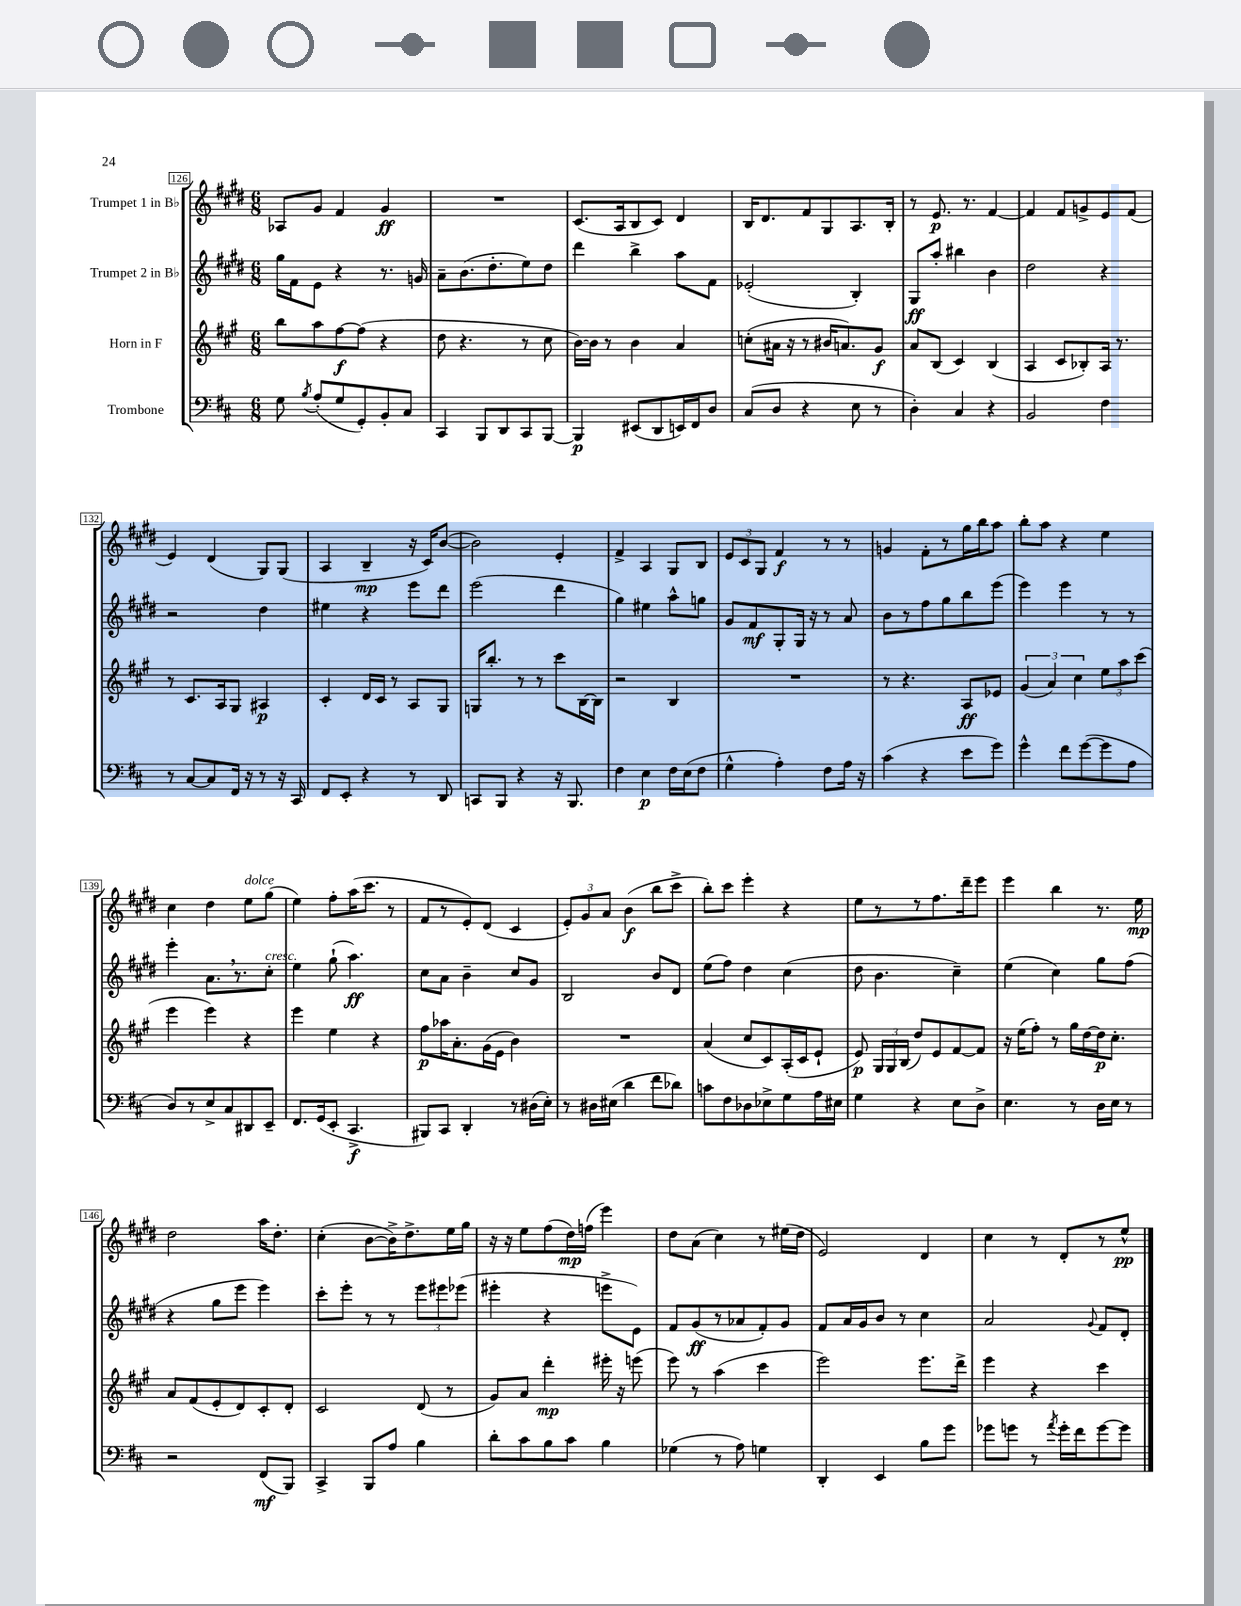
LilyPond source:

<<
\new StaffGroup <<
\new Staff = "s0" \with { instrumentName = "Trumpet 1 in Bb" } {
    \clef treble \key e \major \numericTimeSignature \time 6/8
    \autoBeamOff aes8[ gis'8] fis'4 gis'4\ff |
    R2. |
    cis'8.[( a16 b8 cis'8]) dis'4 |
    b16[ dis'8. fis'8 gis8 a8. b16]-. |
    r8 e'8.\p r8. fis'4~ |
    fis'4 fis'8[ g'8-> e'8 fis'8]( |
    e'4) dis'4( gis8[) gis8]( |
    a4 b4--\mp r16 cis'16[) b'8]~( |
    b'2) e'4-. |
    fis'4-> a4 gis8[ b8] |
    \tuplet 3/2 { e'8[ cis'8 gis8] } fis'4\f r8 r8 |
    g'4 fis'8[-. r8 gis''16 b''16 a''8] |
    b''8[-. a''8] r4 e''4 |
    cis''4 dis''4 e''8[^\markup { \italic "dolce" } gis''8]( |
    e''4) fis''8[-. a''16( cis'''8.] r8 |
    fis'8[ r8 e'8-.) dis'8]( cis'4 |
    \tuplet 3/2 { e'8[-.) gis'8 a'8] } b'4\f( b''8[ cis'''8]-> |
    b''8[-.) cis'''8] e'''4-. r4 |
    e''8[ r8 r8 fis''8. dis'''16-- e'''8] |
    e'''4 b''4 r8. e''16\mp |
    dis''2 a''16[ dis''8.]-. |
    cis''4-.( b'8[~ b'16->) dis''8.-> e''16 gis''16] |
    r16 r16 e''8[ fis''8( dis''16\mp) f''16]( e'''4) |
    dis''8[ a'8]( cis''4) r8 eis''16[( dis''16] |
    e'2) dis'4 |
    cis''4 r8 dis'8[-. r8 e''8]-^\pp \bar "|." |
}
\new Staff = "s1" \with { instrumentName = "Trumpet 2 in Bb" } {
    \clef treble \key e \major \numericTimeSignature \time 6/8
    \autoBeamOff gis''16[ fis'16 e'8] r4 r8. g'16 |
    a'8[-- b'8.( dis''8.-. e''8) dis''8] |
    dis'''4 b''4-> a''8[ fis'8] |
    ees'2-.( b4-.) |
    gis8[\ff a''8]-. bis''4 b'4 |
    dis''2 r4 |
    r2 dis''4 |
    eis''4 r4 e'''8[ dis'''8] |
    e'''2( dis'''4 |
    gis''4) eis''4 a''8[-^ g''8] |
    gis'8[ fis'8\mf gis8-. gis16] r16 r8 a'8 |
    b'8[ r8 fis''8 gis''8 b''8 e'''8]( |
    e'''4) e'''4 r8 r8 |
    e'''4-. a'8.[ \breathe r8. cis''8]-.^\markup { \italic "cresc." } |
    e''4 gis''8-!( a''4.\ff) |
    cis''8[ a'8] b'4-- cis''8[ gis'8] |
    b2 b'8[ dis'8] |
    e''8[( fis''8]) dis''4 cis''4( |
    dis''8 b'4. cis''4--) |
    e''4( cis''4) gis''8[ fis''8]( |
    r4 gis''8[ e'''8] e'''4) |
    cis'''8[-. e'''8]-. r8 r8 \tuplet 3/2 { e'''8[ eis'''8 ees'''8]( } |
    eis'''4-. r4 e'''8[-> e'8]) |
    fis'8[ gis'8\ff( r8 aes'8 fis'8-.) gis'8] |
    fis'8[ a'16 gis'16 b'8] r8 cis''4 |
    a'2 \appoggiatura { gis'8 } fis'8[ dis'8]-. \bar "|." |
}
\new Staff = "s2" \with { instrumentName = "Horn in F" } {
    \clef treble \key a \major \numericTimeSignature \time 6/8
    \autoBeamOff b''8[ a''8 fis''8~\f fis''8]( r4 |
    d''8 r4. r8 cis''8 |
    b'16[~) b'16] r8 b'4 a'4 |
    c''8[-.( ais'16] r16 r8 bis'16[ a'8.) gis'8]\f |
    a'8[ b8]( cis'4) b4( |
    a4 cis'8[ bes8-.) a16] r8. |
    r8 cis'8.[ a16 gis8] ais4\p |
    cis'4-. d'16[ cis'16] r8 a8[ gis8] |
    g16[ b''8.]-. r8 r8 cis'''8[ b16~ b16] |
    r2 b4 |
    R2. |
    r8 r4. a8[\ff ees'8] |
    \tuplet 3/2 { gis'4( a'4) cis''4 } \tuplet 3/2 { e''8[ a''8 cis'''8]( } |
    e'''4 e'''4) r4 |
    e'''4 e''4 r4 |
    fis''8[\p aes''16 a'8.-. gis'16( e'16] b'4) |
    R2. |
    a'4( cis''8[ cis'8) a16-.( cis'16 e'8]-! |
    e'8\p) \tuplet 3/2 { gis16[ gis16 b16]( } d''8[) e'8 fis'8~ fis'8] |
    r16 e''16[( fis''8]-.) r8 gis''16[ d''16~ d''16\p cis''8.]-. |
    a'8[ fis'8( e'8-. d'8) cis'8-. d'8]-. |
    cis'2 d'8( r8 |
    gis'8[) a'8] d'''4-.\mp eis'''16-. r16 e'''8( |
    e'''8) r8 a''4( cis'''4 |
    e'''2) e'''8.[ d'''16]-> |
    e'''4 r4 cis'''4 \bar "|." |
}
\new Staff = "s3" \with { instrumentName = "Trombone" } {
    \clef bass \key d \major \numericTimeSignature \time 6/8
    \autoBeamOff g8 \acciaccatura { b8 } a8[-.( g8 g,8-.) b,8-. cis8] |
    cis,4 b,,8[ d,8 cis,8 b,,8]~ |
    b,,4\p eis,8[( d,8 e,16) fis,16 d8] |
    cis8[( d8] r4 e8 r8 |
    d4-.) cis4 r4 |
    b,2 fis4 |
    r8 cis8[~ cis8 fis,16] r16 r8 r16 cis,16 |
    fis,8[ e,8]-. r4 r8 d,8 |
    c,8[ b,,8] r4 r16 b,,8. |
    fis4 e4\p fis16[ e16( fis8] |
    g4-^ a4-.) fis8[ a16] r16 |
    cis'4( r4 e'8[ g'8]) |
    g'4-^ fis'8[ g'8~( g'8 a8] |
    d8[) r8 e8-> cis8 dis,8 e,8]-- |
    fis,8.[ g,16( e,8]-. cis,4.->\f |
    bis,,8[) cis,8] d,4-. r8 dis16[( e16]-.) |
    r8 dis16[ eis16]( d'4 fis'8[ des'8]) |
    c'8[ fis8 des8 ees8-> g8 a16 eis16] |
    g4 r4 e8[ d8]-> |
    e4. r8 d16[ e16] r8 |
    r2 fis,8[\mf( b,,8]) |
    cis,4-> b,,8[ a8] b4 |
    d'8[-. cis'8 b8 cis'8] b4 |
    ges4( r8 a8) g4 |
    d,4-. e,4 b8[ g'8] |
    ges'8[ g'8] r8 \acciaccatura { a'8 } g'16[-. fis'16 g'8~ g'8] \bar "|." |
}
>>
>>
\layout { \context { \Score currentBarNumber = #126 \override BarNumber.stencil = #(make-stencil-boxer 0.1 0.3 ly:text-interface::print) } }
